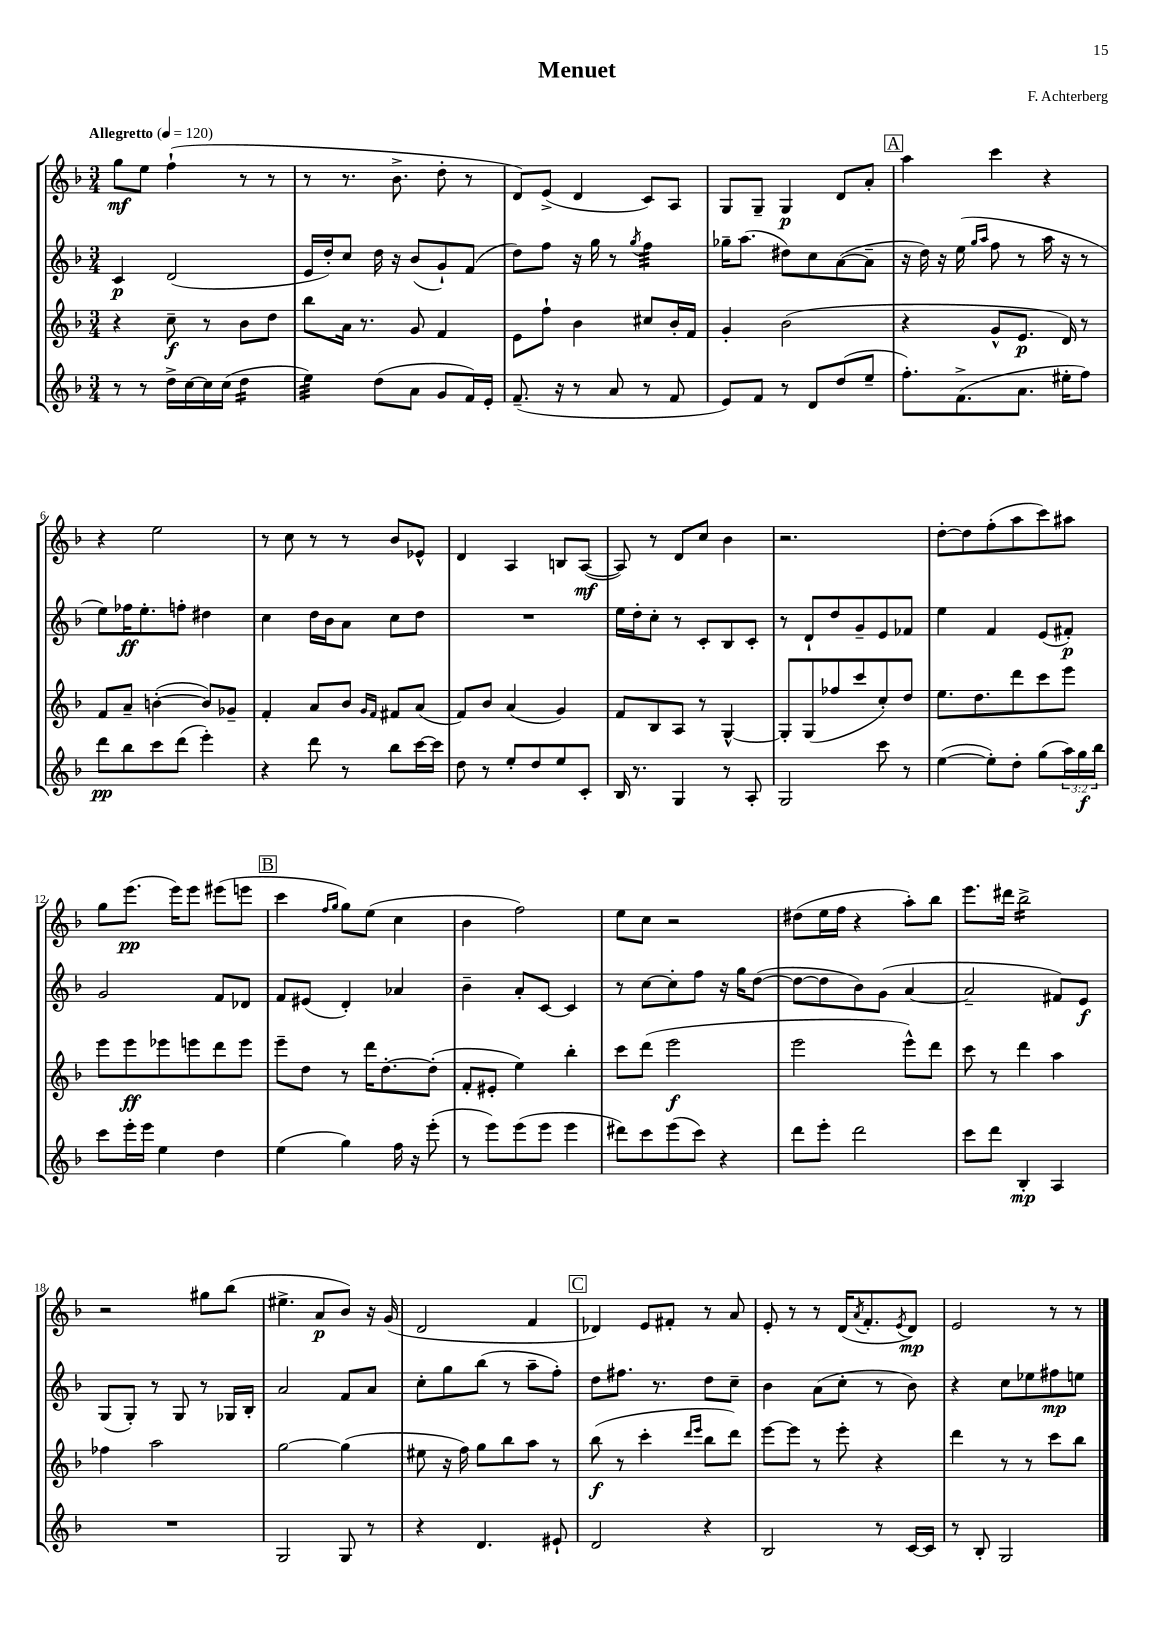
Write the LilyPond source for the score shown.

\header { title = "Menuet" composer = "F. Achterberg" }
<<
\new StaffGroup <<
\new Staff = "s0" {
    \clef treble \key f \major \numericTimeSignature \time 3/4 \tempo "Allegretto" 4 = 120
    g''8\mf e''8 f''4-!( r8 r8 |
    r8 r8. bes'8.-> d''8-. r8 |
    d'8) e'8->( d'4 c'8) a8 |
    g8 g8-- g4\p d'8 a'8-. |
    \mark \markup { \box "A" } a''4 c'''4 r4 |
    r4 e''2 |
    r8 c''8 r8 r8 bes'8 ees'8-^ |
    d'4 a4 b8 a8~\mf( |
    a8) r8 d'8 c''8 bes'4 |
    r2. |
    d''8~-. d''8 f''8-.( a''8 c'''8) ais''8 |
    g''8 e'''8.\pp( e'''16) e'''8 eis'''8( e'''8 |
    \mark \markup { \box "B" } c'''4 \grace { f''16 g''16 } g''8) e''8( c''4 |
    bes'4 f''2) |
    e''8 c''8 r2 |
    dis''8( e''16 f''16 r4 a''8-.) bes''8 |
    e'''8. dis'''16 bes''2:16-> |
    r2 gis''8 bes''8( |
    eis''4.-> a'8\p bes'8) r16 g'16( |
    d'2 f'4 |
    \mark \markup { \box "C" } des'4) e'8 fis'8-. r8 a'8 |
    e'8-. r8 r8 d'16( \acciaccatura { a'8 } f'8.-. \acciaccatura { e'8 } d'8\mp) |
    e'2 r8 r8 \bar "|." |
}
\new Staff = "s1" {
    \clef treble \key f \major \numericTimeSignature \time 3/4
    c'4\p d'2( |
    e'16 d''16-.) c''8 d''16 r16 bes'8( g'8-!) f'8( |
    d''8) f''8 r16 g''16 r8 \acciaccatura { g''8 } f''4:32 |
    ges''16-- a''8.( dis''8) c''8 a'8~( a'8-- |
    \mark \markup { \box "A" } r16 d''16) r16 e''16( \grace { g''16 a''16 } f''8 r8 a''16 r16 r8 |
    e''8) fes''16\ff e''8.-. f''8-. dis''4 |
    c''4 d''16 bes'16 a'8 c''8 d''8 |
    R2. |
    e''16 d''16-. c''8-. r8 c'8-. bes8 c'8-. |
    r8 d'8-! d''8 g'8-- e'8 fes'8 |
    e''4 f'4 e'8( fis'8-.\p) |
    g'2 f'8 des'8 |
    \mark \markup { \box "B" } f'8 eis'8( d'4-.) aes'4 |
    bes'4-- a'8-. c'8~ c'4 |
    r8 c''8~ c''8-. f''8 r16 g''16 d''8~( |
    d''8~ d''8 bes'8) g'8( a'4~ |
    a'2-- fis'8) e'8\f |
    g8( g8-.) r8 g8 r8 ges16 bes16-. |
    a'2 f'8 a'8 |
    c''8-. g''8 bes''8( r8 a''8-- f''8-.) |
    \mark \markup { \box "C" } d''8 fis''8. r8. d''8 c''8-- |
    bes'4 a'8( c''8-. r8 bes'8) |
    r4 c''8 ees''8 fis''8\mp e''8 \bar "|." |
}
\new Staff = "s2" {
    \clef treble \key f \major \numericTimeSignature \time 3/4
    r4 c''8--\f r8 bes'8 d''8 |
    bes''8 a'16 r8. g'8 f'4 |
    e'8 f''8-! bes'4 cis''8 bes'16-. f'16 |
    g'4-. bes'2( |
    \mark \markup { \box "A" } r4 g'8-^ e'8.\p d'16) r8 |
    f'8 a'8-- b'4~-.( b'8) ges'8-- |
    f'4-. a'8 bes'8 \grace { g'16 f'16 } fis'8 a'8( |
    f'8) bes'8 a'4( g'4) |
    f'8 bes8 a8 r8 g4~-^ |
    g8-. g8( fes''8 c'''8 c''8-.) d''8 |
    e''8. d''8. d'''8 c'''8 e'''8 |
    e'''8 e'''8\ff ees'''8 e'''8 d'''8 e'''8 |
    \mark \markup { \box "B" } e'''8-- d''8 r8 d'''16 d''8.~-. d''8-.( |
    f'8-. eis'8-. e''4) bes''4-. |
    c'''8 d'''8( e'''2\f |
    e'''2 e'''8-^) d'''8 |
    c'''8 r8 d'''4 a''4 |
    fes''4 a''2 |
    g''2~ g''4( |
    eis''8 r16 f''16) g''8 bes''8 a''8 r8 |
    \mark \markup { \box "C" } bes''8\f( r8 c'''4-. \grace { d'''16 e'''16 } bes''8 d'''8) |
    e'''8~ e'''8 r8 e'''8-. r4 |
    d'''4 r8 r8 c'''8 bes''8 \bar "|." |
}
\new Staff = "s3" {
    \clef treble \key f \major \numericTimeSignature \time 3/4 \override Staff.TupletNumber.text = #tuplet-number::calc-fraction-text
    r8 r8 d''16-> c''16~ c''16 c''16( d''4:16 |
    e''4:32) d''8( a'8 g'8 f'16) e'16-. |
    f'8.--( r16 r8 a'8 r8 f'8 |
    e'8) f'8 r8 d'8 d''8( e''8-- |
    \mark \markup { \box "A" } f''8.-.) f'8.->( a'8. eis''16-. f''8) |
    d'''8\pp bes''8 c'''8 d'''8( e'''4-.) |
    r4 d'''8 r8 bes''8 c'''16~ c'''16 |
    d''8 r8 e''8-. d''8 e''8 c'8-. |
    bes16 r8. g4 r8 a8-. |
    g2 c'''8 r8 |
    e''4~( e''8-.) d''8-. g''8( \tuplet 3/2 { a''16) g''16\f bes''16 } |
    c'''8 e'''16-. e'''16 e''4 d''4 |
    \mark \markup { \box "B" } e''4( g''4) f''16 r16 e'''8-.( |
    r8 e'''8) e'''8( e'''8 e'''4 |
    dis'''8) c'''8 e'''8( c'''8) r4 |
    d'''8 e'''8-. d'''2 |
    c'''8 d'''8 bes4-.\mp a4 |
    R2. |
    g2 g8 r8 |
    r4 d'4. eis'8-! |
    \mark \markup { \box "C" } d'2 r4 |
    bes2 r8 c'16~ c'16 |
    r8 bes8-. g2 \bar "|." |
}
>>
>>
